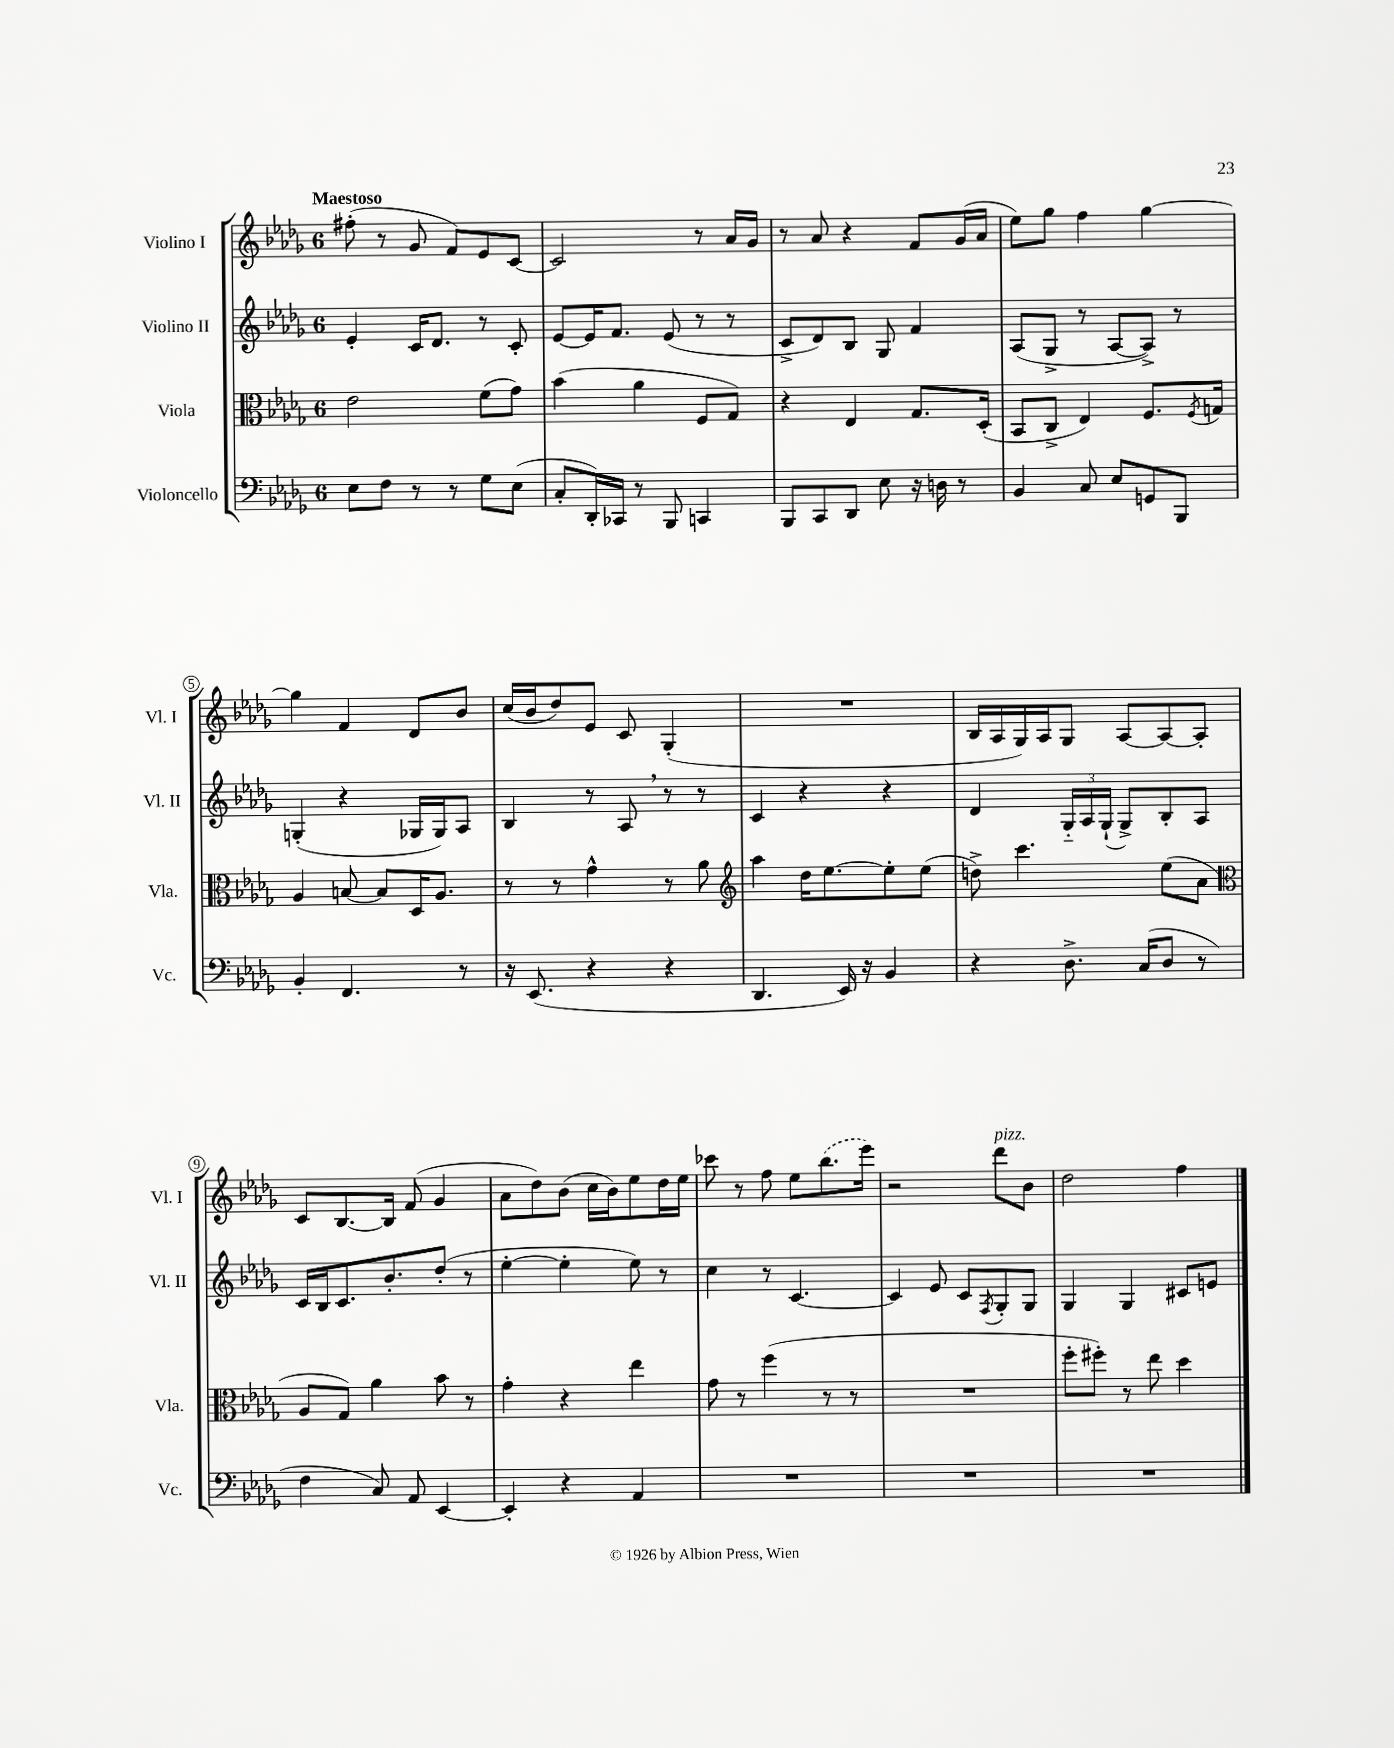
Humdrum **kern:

**kern	**kern	**kern	**kern
*part4	*part3	*part2	*part1
*staff4	*staff3	*staff2	*staff1
*I"Violoncello	*I"Viola	*I"Violino II	*I"Violino I
*I'Vc.	*I'Vla.	*I'Vl. II	*I'Vl. I
*clefF4	*clefC3	*clefG2	*clefG2
*k[b-e-a-d-g-]	*k[b-e-a-d-g-]	*k[b-e-a-d-g-]	*k[b-e-a-d-g-]
*M6/8	*M6/8	*M6/8	*M6/8
=1	=1	=1	=1
!	!	!	!LO:TX:a:B:t=Maestoso
8E-\L	2e-\	4e-'/	(8ff#X'\
8F\J	.	.	8r
8r	.	16c/KL	8g-/
.	.	8.d-/J	.
8r	.	.	8f/L)
8G-\L	(8f\L	8r	8e-/
(8E-\J	8g-\J)	8c'/	[8c/J
=2	=2	=2	=2
8C'/L	(4b-\	[8e-/L	2c/]
16DD-'/L)	.	16e-/K]	.
16CC-X/JJ	.	8.f/J	.
8r	4a-\	.	.
8BBB-/	.	(8e-/	.
4CCn/	8F/L	8r	8r
.	8G-/J)	8r	16a-/LL
.	.	.	16g-/JJ
=3	=3	=3	=3
8BBB-/L	4r	8c^/L	8r
8CC/	.	8d-/)	8a-/
8DD-/J	4E-/	8B-/J	4r
8E-\	.	8G-/	.
16r	8.G-/L	4f/	8f/L
16Dn\	.	.	.
8r	.	.	(16g-/L
.	(16D-'/Jk	.	16a-/JJ
=4	=4	=4	=4
4BB-/	8BB-/L	(8A-/L	8ee-\L)
.	8C^/J	8G-^/J	8gg-\J
8C/	4E-/)	8r	4ff\
8E-/L	.	[8A-/L	.
8GGn/	8.F/L	8A-^/J])	[4gg-\
8BBB-/J	.	8r	.
.	8qF/	.	.
.	16Gn/Jk	.	.
!!LO:LB:g=z
=5	=5	=5	=5
4BB-'/	4A-/	(4Gn'/	4gg-\]
4.FF/	[8Bn/	4r	4f/
.	8B/L]	.	.
.	16D-/K	16G-X/LL	8d-/L
.	8.A-/J	16G-/J)	.
8r	.	8A-/J	8b-/J
=6	=6	=6	=6
16r	8r	4B-/	(16cc/LL
(8.EE-/	.	.	16b-/J
.	8r	.	8dd-/)
4r	4g-^^\	8r	8e-/J
.	.	8A-,/	8c/
4r	8r	8r	(4G-'/
.	8a-\	8r	.
=7	=7	=7	=7
*	*clefG2	*	*
4.DD-/	4aa-\	4c/	2.r
.	16dd-\KL	4r	.
.	[8.ee-\	.	.
16EE-/)	.	.	.
16r	.	.	.
4BB-/	8ee-'\]	4r	.
.	(8ee-\J	.	.
=8	=8	=8	=8
4r	8ddn^\)	4d-/	16B-/LL
.	.	.	16A-/
.	4.ccc\	.	16G-/)
.	.	.	16A-/J
8.D-^\	.	24G-/LL	8G-/J
.	.	24A-/	.
.	.	(24G-`/JJ	.
.	.	8G-^/L)	[8A-/L
(16C/KL	.	.	.
8D-/J	(8ee-\L	8B-'/	8A-/_
8r	8a-\J	8A-/J	8A-'/J]
!!LO:LB:g=z
=9	=9	=9	=9
*	*clefC3	*	*
4F\	8A-/L	16c/LL	8c/L
.	.	16B-/J	.
.	8G-/J)	8.c/	[8.B-/
8C/)	4a-\	.	.
.	.	8.b-'/	16B-/Jk]
8AA-/	.	.	(8f/
[4EE-/	8b-\	(8dd-'/J	4g-/
.	8r	8r	.
=10	=10	=10	=10
4EE-'/]	4g-'\	[4ee-'\	8a-\L
.	.	.	8dd-\)
4r	4r	4ee-'\]	(8b-\J
.	.	.	16cc\LL
.	.	.	16b-\J)
4AA-/	4ee-\	8ee-\)	8ee-\
.	.	8r	16dd-\L
.	.	.	16ee-\JJ
=11	=11	=11	=11
2.r	8g-\	4cc\	8ccc-X\
.	8r	.	8r
.	(4ff\	8r	8ff\
.	.	[4.c/	8ee-\L
.	8r	.	(8.bb-\
.	8r	.	.
.	.	.	16eee-\Jk)
=12	=12	=12	=12
2.r	2.r	4c/]	2r
.	.	8e-/	.
.	.	8c/L	.
.	.	8qF/	.
!	!	!	!LO:TX:a:i:t=pizz.
.	.	8G-'/	8ddd-\L
.	.	8G-/J	8b-\J
=13	=13	=13	=13
2.r	8ff'\L	4G-/	2dd-\
.	8ff#X'\J)	.	.
.	8r	4G-/	.
.	8ee-\	.	.
.	4dd-\	8c#X/L	4ff\
.	.	8en/J	.
==	==	==	==
*-	*-	*-	*-
